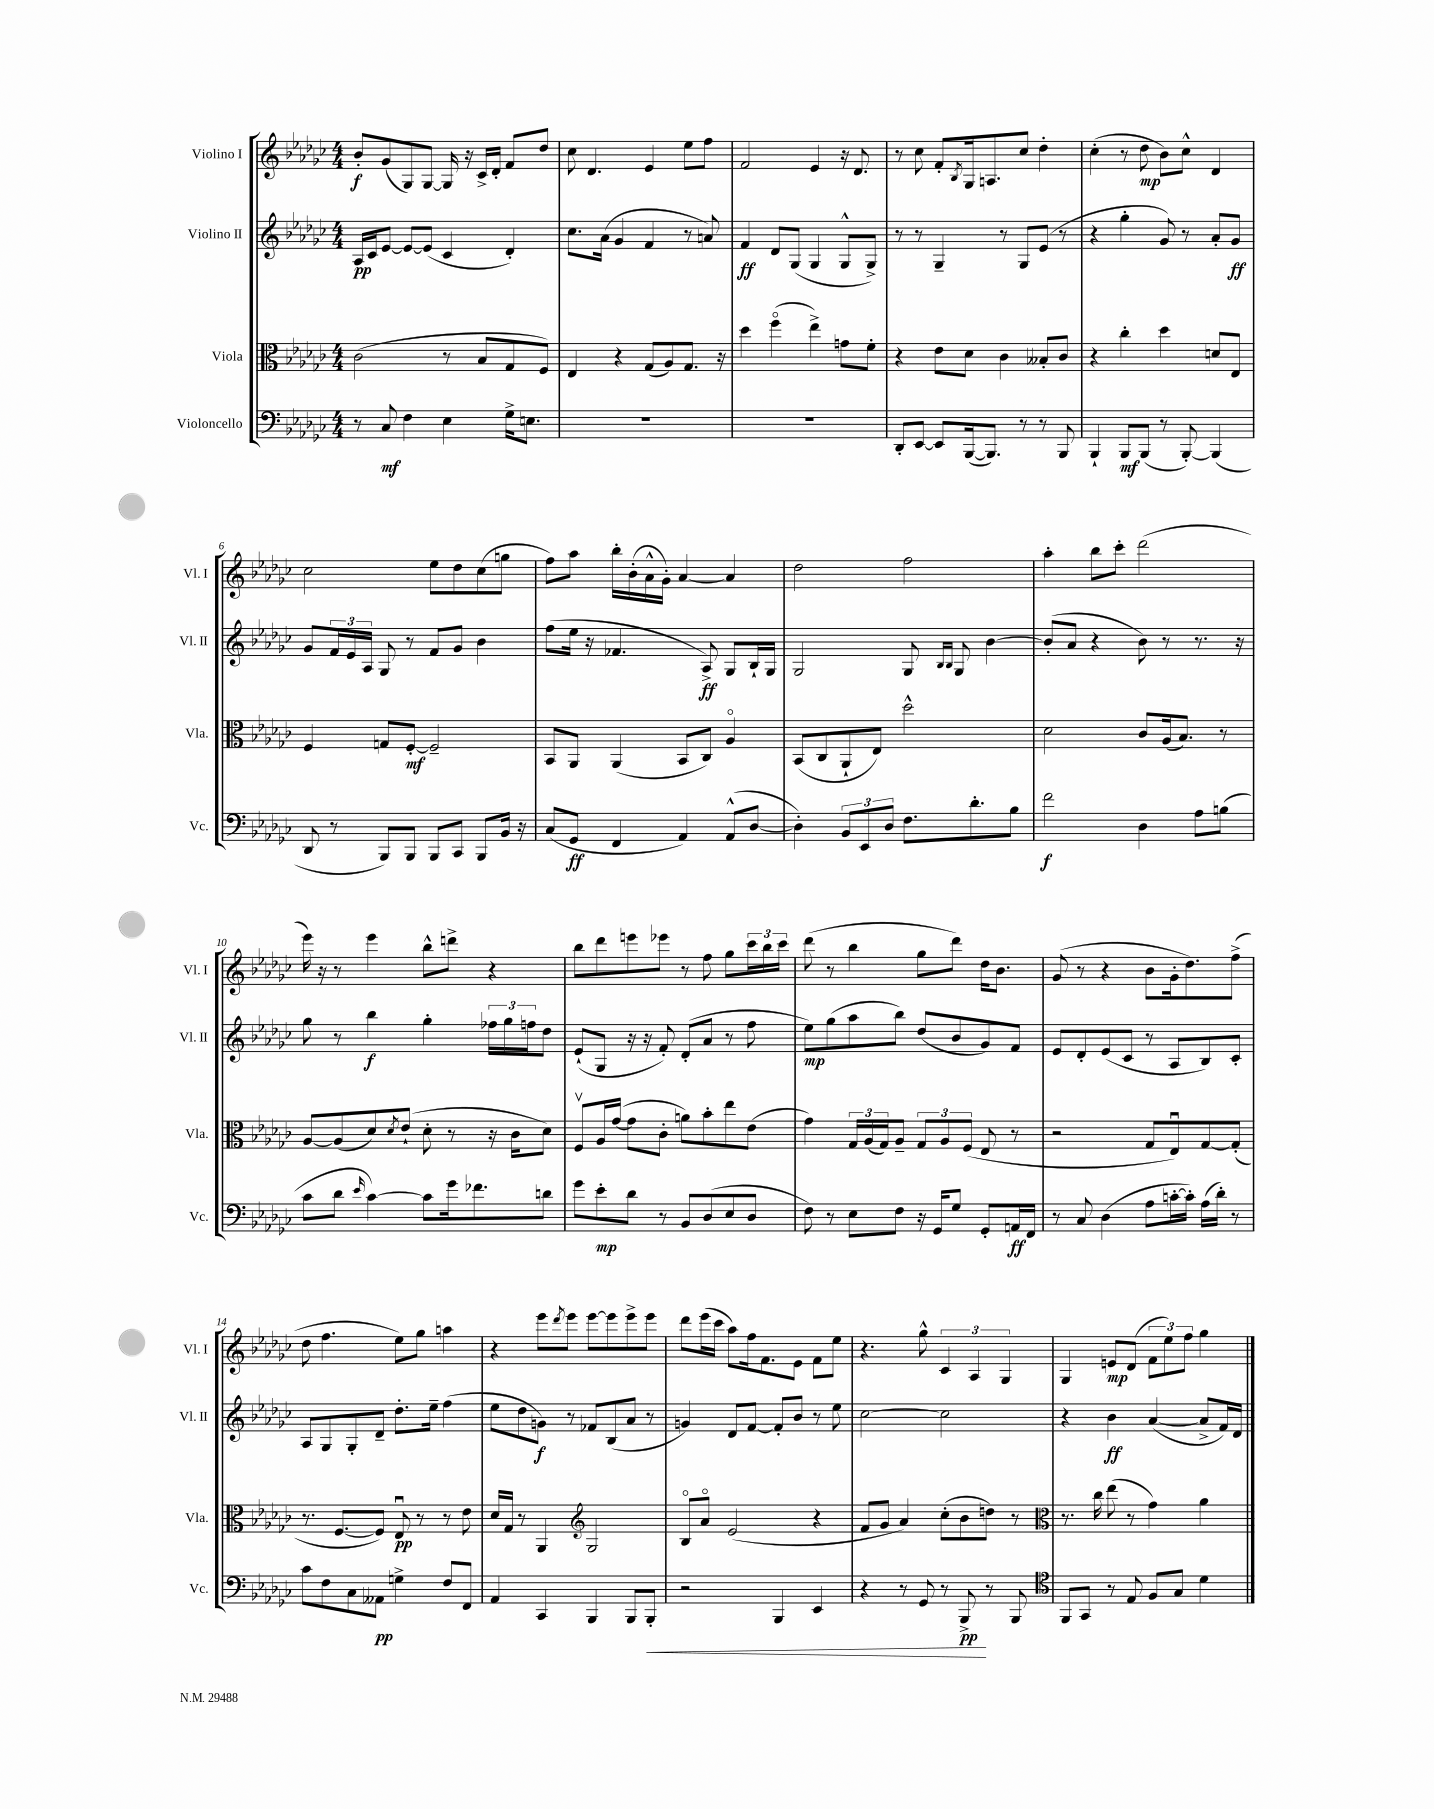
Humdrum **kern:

**kern	**dynam	**kern	**dynam	**kern	**dynam	**kern	**dynam
*part4	*part4	*part3	*part3	*part2	*part2	*part1	*part1
*staff4	*staff4	*staff3	*staff3	*staff2	*staff2	*staff1	*staff1
*I"Violoncello	*	*I"Viola	*	*I"Violino II	*	*I"Violino I	*
*I'Vc.	*	*I'Vla.	*	*I'Vl. II	*	*I'Vl. I	*
*clefF4	*	*clefC3	*	*clefG2	*	*clefG2	*
*k[b-e-a-d-g-c-]	*	*k[b-e-a-d-g-c-]	*	*k[b-e-a-d-g-c-]	*	*k[b-e-a-d-g-c-]	*
*M4/4	*	*M4/4	*	*M4/4	*	*M4/4	*
=1	=1	=1	=1	=1	=1	=1	=1
8r	.	(2c-\	.	16A-/LL	pp	8b-'/L	f
.	.	.	.	16c-/J	.	.	.
8C-/	mf	.	.	[8e-/J	.	(8g-/	.
4F\	.	.	.	8e-/L_	.	8G-/)	.
.	.	.	.	(8e-/J]	.	[8G-/J	.
4E-\	.	8r	.	4c-/	.	16G-/]	.
.	.	.	.	.	.	16r	.
.	.	8B-/L	.	.	.	16c-^/LL	.
.	.	.	.	.	.	16d-'/JJ	.
16G-^\KL	.	8G-/	.	4d-'/)	.	8f/L	.
8.En\J	.	.	.	.	.	.	.
.	.	8F/J)	.	.	.	8dd-/J	.
=2	=2	=2	=2	=2	=2	=2	=2
1r	.	4E-/	.	8.cc-\L	.	8cc-\	.
.	.	.	.	.	.	4.d-/	.
.	.	.	.	(16a-\Jk	.	.	.
.	.	4r	.	4g-/	.	.	.
.	.	(8G-/L	.	4f/	.	4e-/	.
.	.	8A-/)	.	.	.	.	.
.	.	8.G-/J	.	8r	.	8ee-\L	.
.	.	.	.	8an/)	.	8ff\J	.
.	.	16r	.	.	.	.	.
=3	=3	=3	=3	=3	=3	=3	=3
1r	.	4dd-\	.	4f/	ff	2f/	.
.	.	(4ff\	.	8d-/L	.	.	.
.	.	.	.	(8G-/J	.	.	.
.	.	4ee-^\)	.	4G-/	.	4e-/	.
.	.	8gn\L	.	8G-^^/L	.	16r	.
.	.	.	.	.	.	8.d-/	.
.	.	8f'\J	.	8G-^/J)	.	.	.
=4	=4	=4	=4	=4	=4	=4	=4
8DD-'/L	.	4r	.	8r	.	8r	.
[8EE-/J	.	.	.	8r	.	8cc-\	.
8EE-/L]	.	8e-\L	.	4G-~/	.	8f'/L	.
.	.	.	.	.	.	8qB-/	.
([16BBB-/k	.	8d-\J	.	.	.	16G-/k	.
8.BBB-/J])	.	.	.	.	.	8.An/	.
.	.	4c-\	.	8r	.	.	.
8r	.	.	.	8G-/L	.	8cc-/J	.
8r	.	8B--X'/L	.	(8e-/J	.	4dd-'\	.
8BBB-/	.	8c-/J	.	8r	.	.	.
=5	=5	=5	=5	=5	=5	=5	=5
4BBB-`/	.	4r	.	4r	.	(4cc-'\	.
8BBB-/L	mf	4cc-'\	.	4gg-'\	.	8r	.
(8BBB-/J	.	.	.	.	.	8dd-\	mp
8r	.	4dd-\	.	8g-/)	.	8b-\L)	.
[8BBB-'/)	.	.	.	8r	.	8cc-^^\J	.
(4BBB-/]	.	8dn/L	.	8a-'/L	.	4d-/	.
.	.	8E-/J	.	8g-/J	ff	.	.
!!LO:LB:g=z
=6	=6	=6	=6	=6	=6	=6	=6
8DD-/	.	4F/	.	8g-/L	.	2cc-\	.
8r	.	.	.	24f/L	.	.	.
.	.	.	.	24e-/	.	.	.
.	.	.	.	24A-/JJ	.	.	.
8BBB-/L)	.	8Gn/L	.	8G-/	.	.	.
8BBB-/J	.	[8F'/J	mf	8r	.	.	.
8BBB-/L	.	2F~/]	.	8f/L	.	8ee-\L	.
8CC-/J	.	.	.	8g-/J	.	8dd-\	.
8BBB-/L	.	.	.	4b-\	.	(8cc-\	.
16BB-/Jk	.	.	.	.	.	8ggn\J	.
16r	.	.	.	.	.	.	.
=7	=7	=7	=7	=7	=7	=7	=7
(8C-/L	.	8BB-/L	.	(8ff\L	.	8ff\L)	.
8GG-/J	ff	8AA-/J	.	16ee-\Jk	.	8aa-\J	.
.	.	.	.	16r	.	.	.
4FF/	.	(4AA-/	.	4.f-X/	.	16bb-'\LL	.
.	.	.	.	.	.	(16b-'\	.
.	.	.	.	.	.	16a-^^\	.
.	.	.	.	.	.	16g-'\JJ)	.
4AA-/)	.	8BB-/L	.	.	.	[4a-/	.
.	.	8C-/J)	.	8A-^/)	ff	.	.
(8AA-^^/L	.	4A-/	.	8G-/L	.	4a-/]	.
[8D-/J	.	.	.	16B-`/L	.	.	.
.	.	.	.	16G-/JJ	.	.	.
=8	=8	=8	=8	=8	=8	=8	=8
4D-'\])	.	(8BB-/L	.	2G-/	.	2dd-\	.
.	.	8C-/	.	.	.	.	.
12BB-/L	.	8AA-`/	.	.	.	.	.
12EE-/	.	.	.	.	.	.	.
.	.	8E-/J)	.	.	.	.	.
12D-/J	.	.	.	.	.	.	.
8.F\L	.	2dd-^^\	.	8G-/	.	2ff\	.
.	.	.	.	16qqB-/LL	.	.	.
.	.	.	.	16qqB-/JJ	.	.	.
.	.	.	.	8G-/	.	.	.
8.d-'\	.	.	.	.	.	.	.
.	.	.	.	[4b-\	.	.	.
8B-\J	.	.	.	.	.	.	.
=9	=9	=9	=9	=9	=9	=9	=9
2f\	f	2d-\	.	(8b-'/L]	.	4aa-'\	.
.	.	.	.	8a-/J	.	.	.
.	.	.	.	4r	.	8bb-\L	.
.	.	.	.	.	.	8ccc-'\J	.
4D-\	.	8c-/L	.	8b-\)	.	(2ddd-\	.
.	.	(16A-/k	.	8r	.	.	.
.	.	8.B-/J)	.	.	.	.	.
8A-\L	.	.	.	8.r	.	.	.
(8Bn\J	.	8r	.	.	.	.	.
.	.	.	.	16r	.	.	.
!!LO:LB:g=z
=10	=10	=10	=10	=10	=10	=10	=10
8c-\L	.	[8A-/L	.	8gg-\	.	16eee-\)	.
.	.	.	.	.	.	16r	.
8d-\J	.	(8A-/]	.	8r	.	8r	.
16qqe-/	.	.	.	.	.	.	.
[4c-\)	.	8d-/)	.	4bb-\	f	4eee-\	.
.	.	8qd-/	.	.	.	.	.
.	.	(8e-`/J	.	.	.	.	.
8c-\L]	.	8d-'\	.	4gg-'\	.	8bb-^^\L	.
16g-\k	.	8r	.	.	.	8dddn^\J	.
8.f-X\	.	.	.	.	.	.	.
.	.	16r	.	24ff-X\LL	.	4r	.
.	.	.	.	24gg-\	.	.	.
.	.	16c-\KL	.	.	.	.	.
.	.	.	.	24ffn\J	.	.	.
8dn\J	.	8d-\J)	.	8dd-\J	.	.	.
=11	=11	=11	=11	=11	=11	=11	=11
8g-\L	.	8Fv/L	.	(8e-`/L	.	8bb-\L	.
8e-'\	mp	16A-/L	.	8G-/J	.	8ddd-\	.
.	.	([16g-/JJ	.	.	.	.	.
8d-\J	.	8g-\L]	.	16r	.	8eeen\	.
.	.	.	.	16r	.	.	.
8r	.	8c-'\J	.	8f'/)	.	8eee-X\J	.
8BB-/L	.	8an\L)	.	(8d-'/L	.	8r	.
(8D-/	.	8b-'\	.	8a-/J	.	8ff\	.
8E-/	.	8ee-\	.	8r	.	8gg-\L	.
8D-/J	.	(8e-\J	.	8ff\	.	24ccc-\L	.
.	.	.	.	.	.	24bb-\	.
.	.	.	.	.	.	24ccc-\JJ	.
=12	=12	=12	=12	=12	=12	=12	=12
8F\)	.	4g-\)	.	8ee-\L)	mp	(8ddd-\	.
8r	.	.	.	(8gg-\	.	8r	.
8E-\L	.	24G-/LL	.	8aa-\	.	4bb-\	.
.	.	(24A-/	.	.	.	.	.
.	.	24G-/J)	.	.	.	.	.
8F\J	.	8A-~/J	.	8bb-\J)	.	.	.
16r	.	12G-/L	.	(8dd-/L	.	8gg-\L	.
16GG-/KL	.	.	.	.	.	.	.
.	.	12A-/	.	.	.	.	.
8G-/J	.	.	.	8b-/	.	8ddd-\J)	.
.	.	(12F/J	.	.	.	.	.
8GG-'/L	.	8E-/	.	8g-/)	.	16dd-\KL	.
.	.	.	.	.	.	8.b-\J	.
16AAn/L	ff	8r	.	8f/J	.	.	.
16FF/JJ	.	.	.	.	.	.	.
=13	=13	=13	=13	=13	=13	=13	=13
8r	.	2r	.	8e-/L	.	(8g-/	.
8C-/	.	.	.	8d-'/	.	8r	.
(4D-\	.	.	.	(8e-/	.	4r	.
.	.	.	.	8c-/J	.	.	.
8A-\L	.	8G-/L	.	8r	.	8b-\L	.
[16cn'\L	.	8E-u/)	.	8A-/L	.	16g-'\k	.
16c'\JJ])	.	.	.	.	.	8.dd-\)	.
(16A-\LL	.	[8G-/	.	8B-/)	.	.	.
16d-'\JJ)	.	.	.	.	.	.	.
8r	.	(8G-'/J]	.	8c-'/J	.	(8ff^\J	.
!!LO:LB:g=z
=14	=14	=14	=14	=14	=14	=14	=14
8c-\L	.	8.r	.	8A-/L	.	8dd-\	.
8F\	.	.	.	8G-/	.	4.ff\	.
.	.	[8.F/L	.	.	.	.	.
8C-\	.	.	.	8G-'/	.	.	.
8AA--X\J	pp	8F/J])	.	8d-~/J	.	.	.
4Gn^\	.	8E-u/	pp	8.dd-'\L	.	8ee-\L)	.
.	.	8r	.	.	.	8gg-\J	.
.	.	.	.	16ee-~\Jk	.	.	.
8F/L	.	8r	.	(4ff\	.	4aan\	.
8FF/J	.	8e-\	.	.	.	.	.
=15	=15	=15	=15	=15	=15	=15	=15
4AA-/	.	16d-/LL	.	8ee-\L	.	4r	.
.	.	16G-/JJ	.	.	.	.	.
.	.	8r	.	8dd-\	.	.	.
4CC-/	.	4AA-/	.	8gn\J)	f	8eee-\L	.
.	.	.	.	.	.	8qddd-/	.
.	.	.	.	8r	.	8eee-\J	.
*	*	*clefG2	*	*	*	*	*
4BBB-/	.	2G-/	.	8f-X/L	.	[8eee-\L	.
.	.	.	.	(8B-/	.	8eee-\]	.
8BBB-/L	.	.	.	8a-/J	.	8eee-^\	.
!	!LO:HP:b	!	!	!	!	!	!
8BBB-'/J	<	.	.	8r	.	8eee-\J	.
=16	=16	=16	=16	=16	=16	=16	=16
2r	.	8B-/L	.	4gn/)	.	8ddd-\L	.
.	.	8a-/J	.	.	.	(16eee-\L	.
.	.	.	.	.	.	16ccc-\JJ	.
.	.	(2e-/	.	8d-/L	.	8aa-\L)	.
.	.	.	.	[8f/J	.	16ff\k	.
.	.	.	.	.	.	8.f\	.
4BBB-/	.	.	.	8f'/L]	.	.	.
.	.	.	.	8b-/J	.	8e-\J	.
4EE-/	.	4r	.	8r	.	8f\L	.
.	.	.	.	8ee-\	.	8ee-\J	.
=17	=17	=17	=17	=17	=17	=17	=17
4r	.	8f/L	.	[2cc-\	.	4.r	.
.	.	8g-/J	.	.	.	.	.
8r	.	4a-/)	.	.	.	.	.
8GG-/	.	.	.	.	.	8gg-^^\	.
8r	.	(8cc-'\L	.	2cc-\]	.	6c-/	.
8BBB-^/	pp	8b-\	.	.	.	.	.
.	.	.	.	.	.	6A-/	.
8r	[	8ddn\J)	.	.	.	.	.
.	.	.	.	.	.	6G-/	.
8BBB-/	.	8r	.	.	.	.	.
=18	=18	=18	=18	=18	=18	=18	=18
*clefC4	*	*clefC3	*	*	*	*	*
8FF/L	.	8.r	.	4r	.	4G-/	.
8GG-/J	.	.	.	.	.	.	.
.	.	16cc-\	.	.	.	.	.
8r	.	(8ee-\	.	4b-\	ff	8en/L	mp
8E-/	.	8r	.	.	.	(8d-/J	.
8F/L	.	4g-\)	.	([4a-/	.	12f\L	.
.	.	.	.	.	.	12ee-\)	.
8G-/J	.	.	.	.	.	.	.
.	.	.	.	.	.	12ff\J	.
4d-\	.	4a-\	.	8a-^/L]	.	4gg-\	.
.	.	.	.	16f/L)	.	.	.
.	.	.	.	16d-/JJ	.	.	.
==	==	==	==	==	==	==	==
*-	*-	*-	*-	*-	*-	*-	*-
